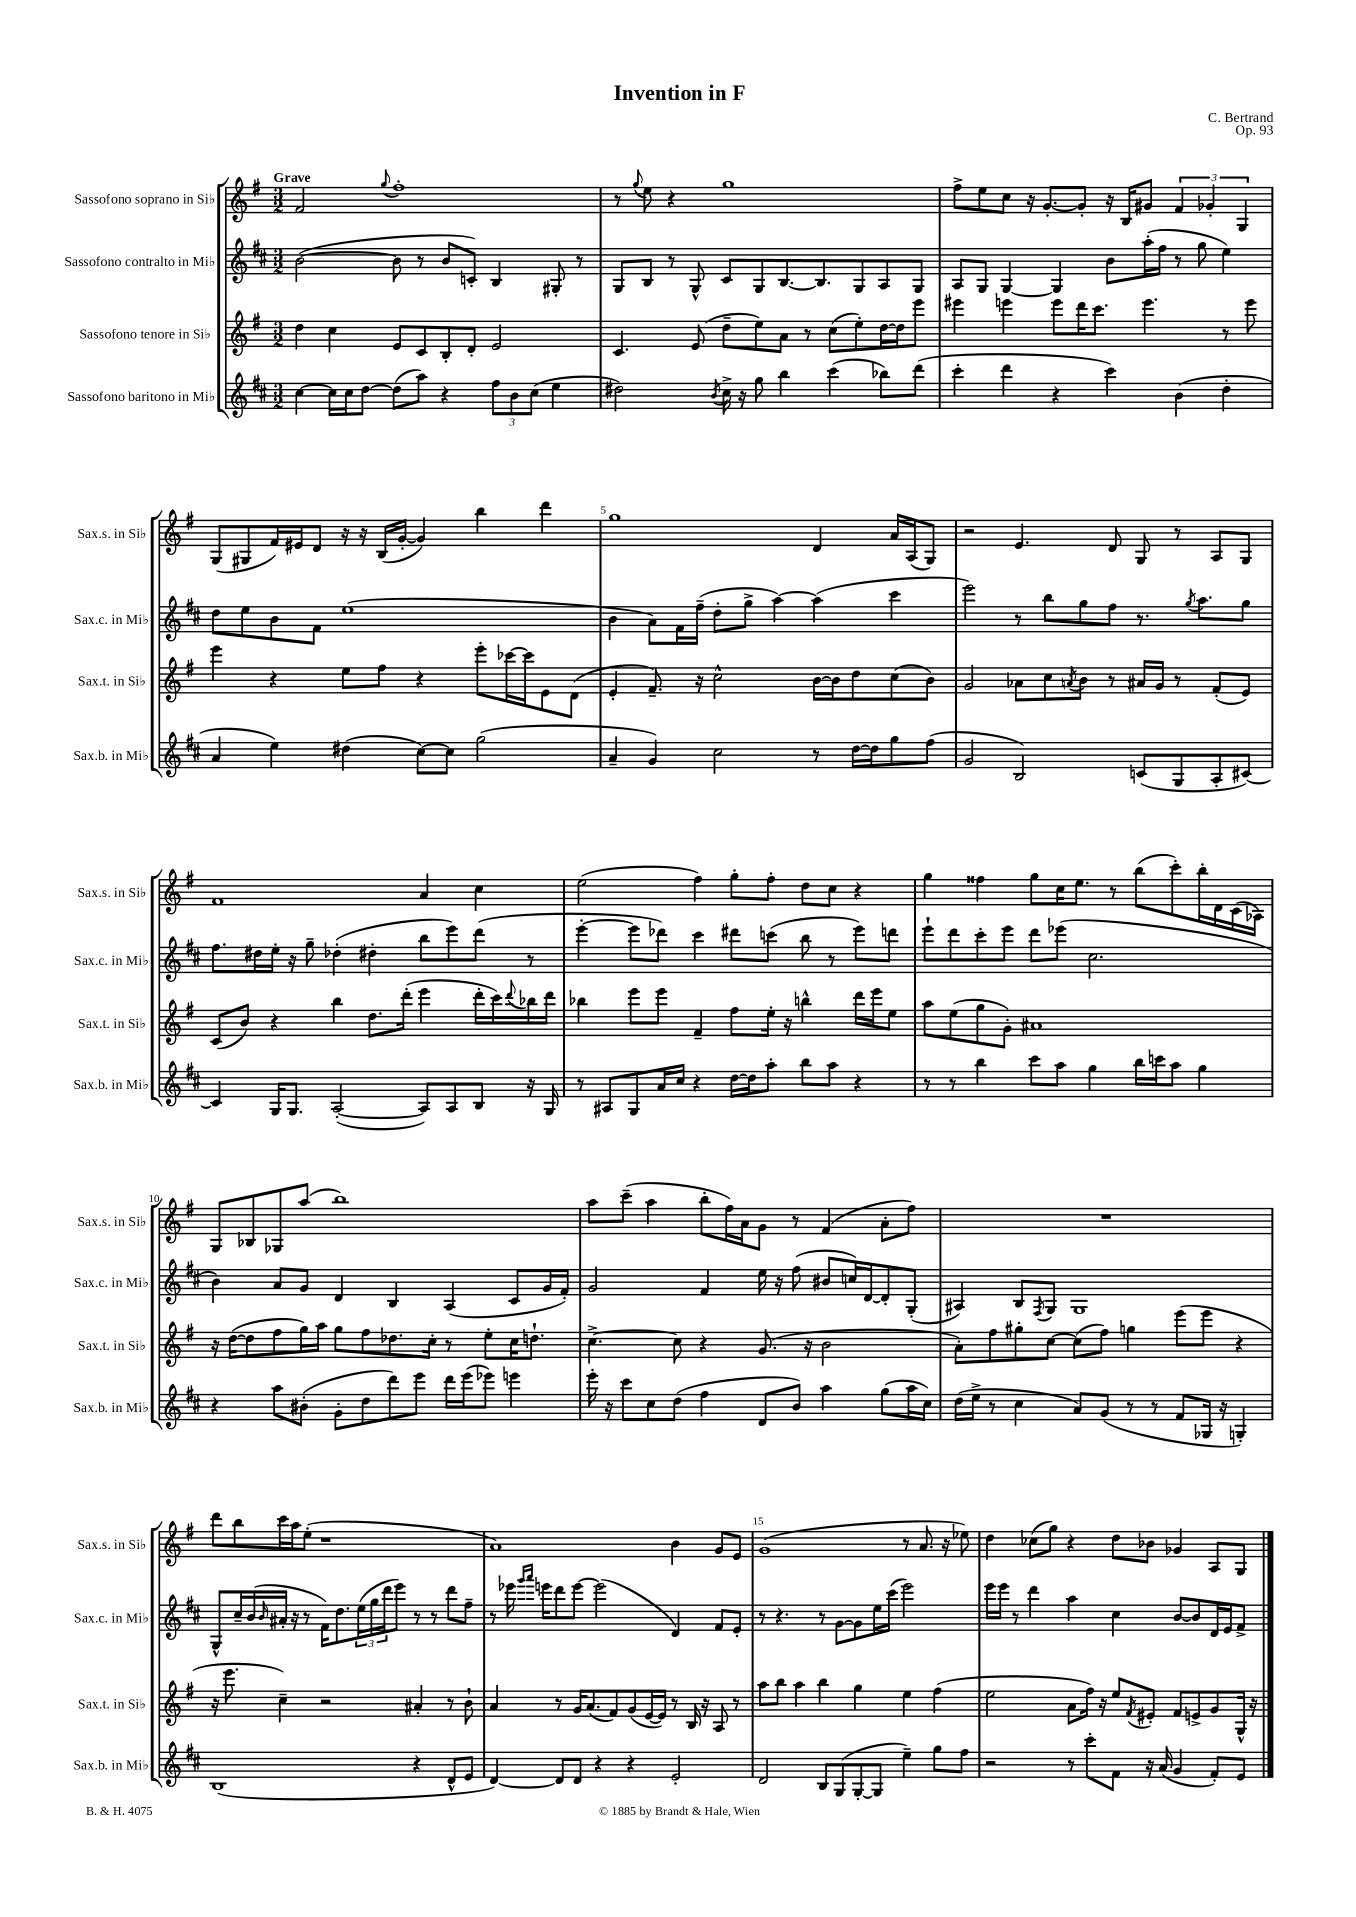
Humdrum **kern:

**kern	**kern	**kern	**kern
*part4	*part3	*part2	*part1
*staff4	*staff3	*staff2	*staff1
*I"Sassofono baritono in Mi♭	*I"Sassofono tenore in Si♭	*I"Sassofono contralto in Mi♭	*I"Sassofono soprano in Si♭
*I'Sax.b. in Mi♭	*I'Sax.t. in Si♭	*I'Sax.c. in Mi♭	*I'Sax.s. in Si♭
*clefG2	*clefG2	*clefG2	*clefG2
*k[f#c#]	*k[f#]	*k[f#c#]	*k[f#]
*M3/2	*M3/2	*M3/2	*M3/2
=1	=1	=1	=1
!	!	!	!LO:TX:a:B:t=Grave
[4cc#\	4dd\	([2b\	2f#/
16cc#\LL]	4cc\	.	.
16cc#\J	.	.	.
[8dd\J	.	.	.
.	.	.	8qqgg/
(8dd\L]	8e/L	8b\]	1ff#'
8aa\J)	8c/	8r	.
4r	8B'/	8b/L	.
.	8d'/J	8cn'/J)	.
12ff#\L	2e/	4B/	.
12b\	.	.	.
(12cc#\J	.	.	.
4ee\	.	8G#X'/	.
.	.	8r	.
=2	=2	=2	=2
2dd#X\)	4.c/	8G/L	8r
.	.	.	8qqgg/
.	.	8B/J	8ee\
.	.	8r	4r
.	(8e/	8G^^/	.
8qb/	.	.	.
16cc#^\	8dd~\L	8c#/L	1gg
16r	.	.	.
8gg\	8ee\)	8G/	.
4bb\	8a\J	[8.B/	.
.	8r	.	.
.	.	8.B/]	.
(4ccc#\	(8cc\L	.	.
.	8ee'\)	8G/	.
8bb-X\L)	[16dd\L	8A/	.
.	16dd\J]	.	.
(8ddd\J	8eee\J	8G/J	.
=3	=3	=3	=3
4ccc#'\	4eee#X\	8A/L	8ff#^\L
.	.	8G/J	8ee\
4ddd\	4eeen\	[4G/	8cc\J
.	.	.	16r
.	.	.	[8.g'/L
4r	8eee\L	4G/]	.
.	16ddd\K	.	8g'/J]
.	8.ccc\J	.	.
4ccc#\)	.	8b\L	16r
.	.	.	16B/KL
.	4.eee\	(16aa'\L	8g#X/J
.	.	16ff#\JJ	.
(4b\	.	8r	6f#/
.	.	8gg\	.
.	.	.	6g-X'/
4dd'\	8r	4ee\)	.
.	.	.	6G/
.	8eee\	.	.
!!LO:LB:g=z
=4	=4	=4	=4
4a/	4eee\	8dd\L	(8G/L
.	.	8ee\	8G#X/
4ee\)	4r	8b\	16f#/L)
.	.	.	16e#X/J
.	.	8f#\J	8d/J
(4dd#X\	8ee\L	(1ee	16r
.	.	.	16r
.	8ff#\J	.	(16B/LL
.	.	.	[16g'/JJ
[8cc#\L)	4r	.	4g/])
8cc#\J]	.	.	.
(2gg\	8eee'\L	.	4bb\
.	[16ccc-X\L	.	.
.	16ccc-\J]	.	.
.	8e\	.	4ddd\
.	(8d\J	.	.
=5	=5	=5	=5
4a~/	4e'/	4b\	1gg
4g/)	8.f#~/)	8a\L)	.
.	.	16f#\L	.
.	16r	(16ff#~\JJ	.
2cc#\	2cc^^\	8dd'\L	.
.	.	8gg^\J	.
.	.	[4aa\)	.
8r	[16b\LL	(4aa\]	4d/
.	16b\J]	.	.
[16dd\LL	8dd\	.	.
16dd\J]	.	.	.
8gg\	(8cc\	4ccc#\	16a/LL
.	.	.	(16A/J
(8ff#\J	8b\J)	.	8G/J)
=6	=6	=6	=6
2g/	2g/	2eee\)	2r
2B/)	8a-X\L	8r	4.e/
.	8cc\	8bb\L	.
.	8qan/	.	.
.	8b\J	8gg\	.
.	8r	8ff#\J	8d/
(8cn/L	16a#X/LL	8.r	8G/
.	16g/JJ	.	.
8G/	8r	.	8r
.	.	8qgg/	.
.	.	8.aa\L	.
8A'/	(8f#'/L	.	8A/L
[8c#X/J)	8e/J)	8gg\J	8G/J
!!LO:LB:g=z
=7	=7	=7	=7
4c#/]	(8c/L	8.ff#\L	1f#
.	8b/J)	.	.
.	.	16dd#X\L	.
16G/KL	4r	16ee'\JJ	.
8.G/J	.	16r	.
.	.	8gg~\	.
([2A'/	4bb\	(4dd-X'\	.
.	8.dd\L	4dd#X'\	.
.	(16ddd'\Jk	.	.
8A/L])	4eee\	8bb\L	4a/
8A/	.	8eee\)	.
8B/J	16ddd'\LL	(8ddd\J	4cc\
.	16ccc\)	.	.
.	8qqddd/	.	.
16r	16bb-X\	8r	.
16G/	16ddd\JJ	.	.
=8	=8	=8	=8
8r	4bb-X\	[4eee'\	(2ee\
8A#X/L	.	.	.
8G/	8eee\L	8eee\L]	.
16a/L	8eee\J	8ddd-X\J)	.
16cc#/JJ	.	.	.
4r	4f#~/	4ccc#\	4ff#\)
[16dd\LL	8ff#\L	8ddd#X\L	8gg'\L
16dd\J]	.	.	.
8aa'\J	16ee'\Jk	(8cccn\J	8ff#'\J
.	16r	.	.
8bb\L	4bbn^^\	8bb\	8dd\L
8aa\J	.	8r	8cc\J
4r	16ddd\LL	8eee\L)	4r
.	16eee\J	.	.
.	8ee\J	8dddn\J	.
=9	=9	=9	=9
8r	8aa\L	8eee`\L	4gg\
8r	(8ee\	8ddd\	.
4bb\	8gg\	8ccc#'\	4ff##X\
.	8g'\J)	8eee\J	.
8ccc#\L	1a#X	8ddd\L	8gg\L
8aa\J	.	(8eee-X\J	16cc\K
.	.	.	8.ee\J
4gg\	.	2.cc#\	.
.	.	.	8r
16bb\LL	.	.	(8bb\L
16cccn\J	.	.	.
8aa\J	.	.	8ccc'\)
4gg\	.	.	16bb'\L
.	.	.	16d\
.	.	.	(16c\
.	.	.	16A-X\JJ)
!!LO:LB:g=z
=10	=10	=10	=10
4r	16r	4b\)	8G/L
.	([16dd\KL	.	.
.	8dd\]	.	8B-X/
8aa\L	8ff#\	8a/L	8G-X/
(8b#X'\J	16gg\L)	8g/J	(8aa/J
.	16aa\JJ	.	.
8g'\L	8gg\L	4d/	1bb)
8dd\	8ff#\	.	.
8ddd\)	8.dd-X\	4B/	.
8eee\J	.	.	.
.	16cc'\Jk	.	.
16ddd\LL	8r	(4A/	.
(16eee\J	.	.	.
8eee-X\J)	8ee'\L	.	.
4eeen\	16cc\K	8c#/L	.
.	8.ddn`\J	.	.
.	.	16g/L	.
.	.	16f#'/JJ)	.
=11	=11	=11	=11
16eee'\	[4.cc^\	2g/	8aa\L
16r	.	.	.
8ccc#\L	.	.	(8ccc~\J
8cc#\	.	.	4aa\
(8dd\J	8cc\]	.	.
4ff#\	4r	4f#/	8bb'\L
.	.	.	16ff#\L)
.	.	.	16a\J
8d/L	(8.g/	16ee\	8g\J
.	.	16r	.
8b/J)	.	(8ff#\	8r
.	16r	.	.
4aa\	2b\	8b#X/L	(4f#/
.	.	16ccn/L)	.
.	.	[16d/J	.
(8gg\L	.	8d'/]	8a'\L
16aa\L	.	(8G'/J	8ff#\J)
16cc#\JJ)	.	.	.
=12	=12	=12	=12
(16dd\LL	8a'\L)	4A#X/)	1.r
16ee^\JJ	.	.	.
8r	8ff#\	.	.
4cc#\	8gg#X'\	8B/L	.
.	.	8qF#/	.
.	[8cc\J	8G/J	.
8a/L)	(8cc\L]	1G	.
(8g/J	8ff#\J)	.	.
8r	4ggn\	.	.
8r	.	.	.
8f#/L	(8eee\L	.	.
16G-X/Jk	8eee\J	.	.
16r	.	.	.
4Gn'/)	4r	.	.
!!LO:LB:g=z
=13	=13	=13	=13
(1B	16r	8G^^/L	8ddd\L
.	8.eee\	.	.
.	.	16cc#~/L	8bb\
.	.	(16b/	.
.	.	16qqb/	.
.	4cc~\)	16a#X'/JJ	16ccc\L
.	.	16r	16aa\J
.	.	8r	(8ee'\J
.	2r	16f#\KL)	1r
.	.	8.dd\	.
.	.	(24ee\L	.
.	.	24gg\	.
.	.	24ddd\J	.
.	.	8eee\J)	.
4r	4a#X'/	8r	.
.	.	8r	.
8d^^/L	8r	8ddd\L	.
8e/J	8b`\	8ff#~\J	.
=14	=14	=14	=14
[4d/)	4a/	8r	1a)
.	.	16eee-X\	.
.	.	16qqggg/LL	.
.	.	16qqaaa/JJ	.
.	.	16eeen\KL	.
8d/L]	8r	8ddd\	.
8d/J	16g/KL	[8eee\J	.
.	(8.a/	.	.
4r	.	(2eee\]	.
.	8f#/)	.	.
4r	(8g/	.	.
.	[16e/L	.	.
.	16e/JJ])	.	.
2e'/	8r	4d/)	4b\
.	16B/	.	.
.	16r	.	.
.	8A/	8f#/L	8g/L
.	8r	8e'/J	8e/J
=15	=15	=15	=15
2d/	8aa\L	8r	(1g
.	8bb\J	4.r	.
.	4aa\	.	.
8B/L	4bb\	8r	.
(8G/	.	[8g\L	.
[8G'/	4gg\	8g\]	.
8G/J]	.	16ee\L	.
.	.	(16ccc#\JJ	.
4ee~\)	4ee\	2eee\)	8r
.	.	.	8.a/
8gg\L	(4ff#\	.	.
.	.	.	16r
8ff#\J	.	.	8ee-X\)
=16	=16	=16	=16
2r	2ee\	16eee\LL	4dd\
.	.	16eee\JJ	.
.	.	8r	.
.	.	4ddd\	(8cc-X\L
.	.	.	8gg\J)
8r	8a\L	4aa\	4r
8ccc#'\L	16ff#\Jk)	.	.
.	16r	.	.
8f#\J	8ee/L	4cc#\	8dd\L
.	8qf#/	.	.
16r	8e#X'/J	.	8b-X\J
(16a/	.	.	.
4g/	8f#/L	[8b/L	4g-X/
.	8en^/	8b/]	.
8f#'/L)	8g/	16d/L	8A/L
.	.	16e/J	.
8e/J	16G^^/Jk	8f#^/J	8G/J
.	16r	.	.
==	==	==	==
*-	*-	*-	*-
